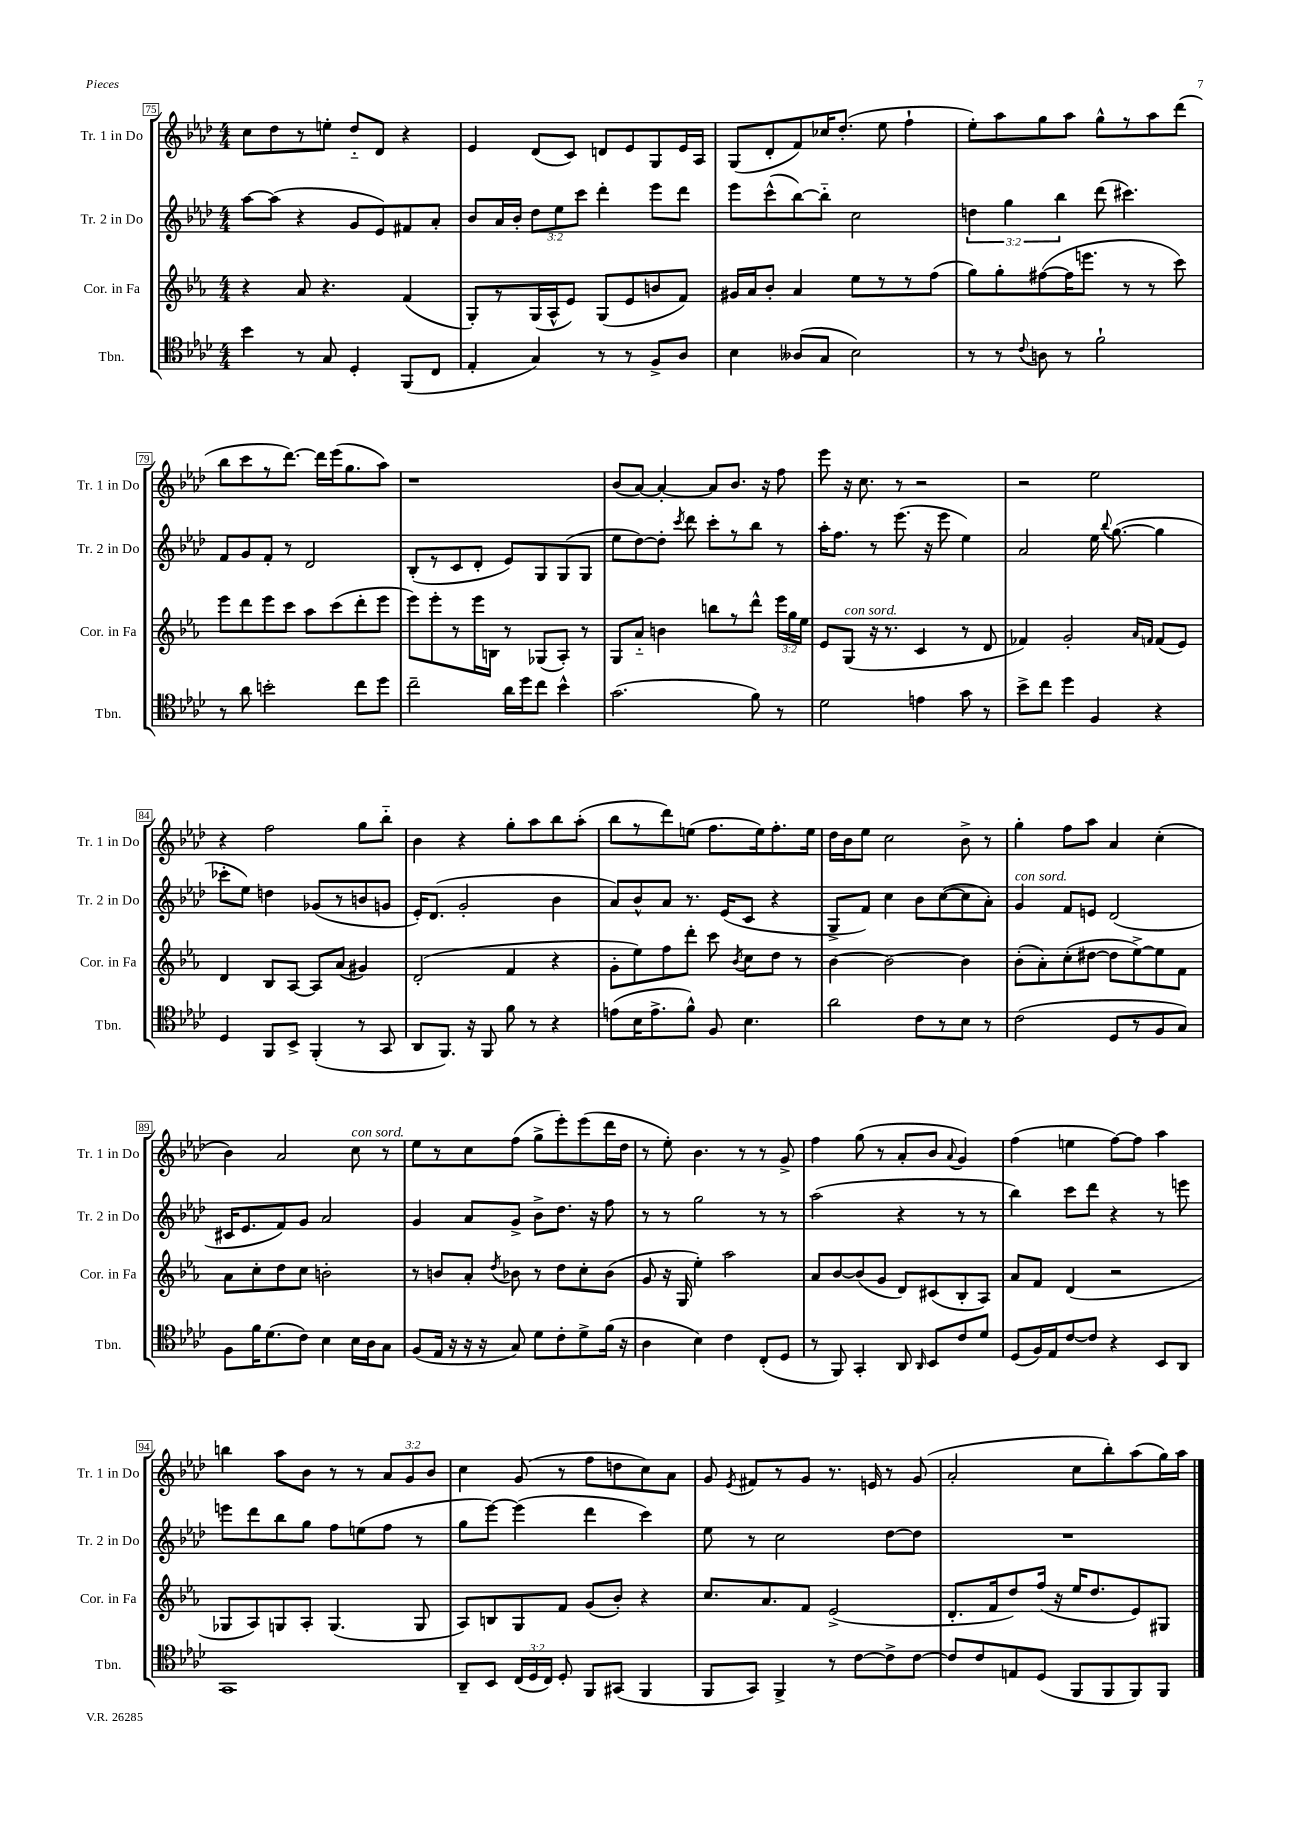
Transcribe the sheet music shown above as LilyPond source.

<<
\new StaffGroup <<
\new Staff = "s0" \with { instrumentName = "Tr. 1 in Do" shortInstrumentName = "Tr. 1 in Do" } {
    \clef treble \key aes \major \numericTimeSignature \time 4/4 \override Staff.TupletNumber.text = #tuplet-number::calc-fraction-text
    \autoBeamOff c''8[ des''8 r8 e''8]-. des''8[-_ des'8] r4 |
    ees'4 des'8[( c'8]) d'8[ ees'8 g8 ees'16 aes16] |
    g8[( des'8-. f'8) ces''16 des''8.]-.( ees''8 f''4-! |
    ees''8[-.) aes''8 g''8 aes''8] g''8[-^ r8 aes''8 des'''8]( |
    bes''8[ c'''8 r8 des'''8.]~) des'''16[ ees'''16( g''8. aes''8]) |
    r1 |
    bes'8[( aes'8]~) aes'4~-. aes'8[ bes'8.] r16 f''8 |
    ees'''8 r16 c''8. r8 r2 |
    r2 ees''2 |
    r4 f''2 g''8[ bes''8]-_ |
    bes'4 r4 g''8[-. aes''8 bes''8 aes''8]-.( |
    bes''8[ r8 des'''8) e''8]( f''8.[ e''16) f''8.-. e''16] |
    des''16[ bes'16 ees''8] c''2 bes'8-> r8 |
    g''4-. f''8[ aes''8] aes'4 c''4-.( |
    bes'4) aes'2 c''8^\markup { \italic "con sord." } r8 |
    ees''8[ r8 c''8 f''8]( g''8[-> ees'''8-.) ees'''8( des'''16 des''16] |
    r8 ees''8-.) bes'4. r8 r8 g'8-> |
    f''4 g''8( r8 aes'8[-. bes'8] \appoggiatura { aes'8 } g'4) |
    f''4( e''4 f''8[~) f''8] aes''4 |
    b''4 aes''8[ bes'8] r8 r8 \tuplet 3/2 { aes'8[ g'8 bes'8] } |
    c''4 g'8( r8 f''8[ d''8 c''8) aes'8] |
    g'8 \acciaccatura { ees'8 } fis'8[ r8 g'8] r8. e'16 r8 g'8( |
    aes'2-. c''8[ bes''8-.) aes''8( g''16) aes''16] \bar "|." |
}
\new Staff = "s1" \with { instrumentName = "Tr. 2 in Do" shortInstrumentName = "Tr. 2 in Do" } {
    \clef treble \key aes \major \numericTimeSignature \time 4/4 \override Staff.TupletNumber.text = #tuplet-number::calc-fraction-text
    \autoBeamOff aes''8[~ aes''8]( r4 g'8[ ees'8) fis'8 aes'8]-. |
    bes'8[ aes'16 bes'16]-. \tuplet 3/2 { des''8[ ees''8 c'''8] } des'''4-. ees'''8[ des'''8] |
    ees'''8[ c'''8-^( bes''8~) bes''8]-_ c''2 |
    \tuplet 3/2 { d''4 g''4 bes''4 } des'''8( cis'''4.) |
    f'8[ g'8 f'8]-. r8 des'2 |
    bes8[-.( r8 c'8 des'8]-. ees'8[) g8 g8( g8] |
    ees''8[ des''8~) des''8]-. \acciaccatura { c'''8 } des'''8 c'''8[-. r8 bes''8] r8 |
    aes''16[-. f''8.] r8 ees'''8.( r16 ees'''8 ees''4) |
    aes'2 ees''16 \appoggiatura { bes''8 } g''8.~( g''4 |
    ces'''8[-. ees''8]) d''4 ges'8[( r8 b'8 g'8] |
    ees'16[-.) des'8.]( g'2-. bes'4 |
    aes'8[) bes'8-^ aes'8] r8. ees'16[( c'8] r4 |
    g8[-> f'8]) c''4 bes'8[ c''8~( c''8 aes'8]-.) |
    g'4^\markup { \italic "con sord." } f'8[ e'8] des'2( |
    cis'16[ ees'8. f'8) g'8] aes'2 |
    g'4 aes'8[ g'8]-> bes'8[-> des''8.] r16 f''8 |
    r8 r8 g''2 r8 r8 |
    aes''2( r4 r8 r8 |
    bes''4) c'''8[ des'''8] r4 r8 e'''8 |
    e'''8[ des'''8 bes''8 g''8] f''8[ e''8( f''8] r8 |
    g''8[ ees'''8]~) ees'''4( des'''4 c'''4) |
    ees''8 r8 c''2 des''8[~ des''8] |
    R1 \bar "|." |
}
\new Staff = "s2" \with { instrumentName = "Cor. in Fa" shortInstrumentName = "Cor. in Fa" } {
    \clef treble \key ees \major \numericTimeSignature \time 4/4 \override Staff.TupletNumber.text = #tuplet-number::calc-fraction-text
    \autoBeamOff r4 aes'8 r4. f'4( |
    g8[-.) r8 g16( aes16-^ ees'8]) g8[( ees'8 b'8 f'8]) |
    gis'16[ aes'16 bes'8]-. aes'4 ees''8[ r8 r8 f''8]( |
    g''8[) g''8-. fis''8~( fis''16 e'''8.] r8 r8 c'''8) |
    ees'''8[ d'''8 ees'''8 c'''8] aes''8[ c'''8( d'''8-. ees'''8] |
    ees'''8[) ees'''8-. r8 ees'''16 b16] r8 ges8[( aes8]-.) r8 |
    g8[ aes'8]-_ b'4 b''8[ r8 d'''8]-^ \tuplet 3/2 { ees'''16[ g''16 ees''16] } |
    ees'8[ g8]^\markup { \italic "con sord." }( r16 r8. c'4 r8 d'8 |
    fes'4) g'2-. \grace { aes'16[ f'16] } f'8[( ees'8]) |
    d'4 bes8[ aes8]~ aes8[ aes'8]( gis'4) |
    d'2-.( f'4 r4 |
    g'8[-. ees''8) f''8 d'''8]-. c'''8 \acciaccatura { bes'8 } c''8[ d''8] r8 |
    bes'4~ bes'2~ bes'4 |
    bes'8[-.( aes'8-.) c''8-.( dis''8]~ dis''8[ ees''8~->) ees''8 f'8] |
    aes'8[ c''8-. d''8 c''8] b'2-. |
    r8 b'8[ aes'8]-. \acciaccatura { d''8 } bes'8 r8 d''8[ c''8-. bes'8]( |
    g'8 r16 g16 ees''4-.) aes''2 |
    aes'8[ bes'8~ bes'8( g'8] d'8[) cis'8( bes8-. aes8]) |
    aes'8[ f'8] d'4( r2 |
    ges8[ aes8) g8 aes8]-. g4.( g8 |
    aes8[) b8 g8 f'8] g'8[( bes'8]-.) r4 |
    c''8.[ aes'8. f'8] ees'2->( |
    d'8.[-. f'16 d''8) f''16]( r16 ees''16[ d''8. ees'8) gis8] \bar "|." |
}
\new Staff = "s3" \with { instrumentName = "Tbn." shortInstrumentName = "Tbn." } {
    \clef tenor \key aes \major \numericTimeSignature \time 4/4 \override Staff.TupletNumber.text = #tuplet-number::calc-fraction-text
    \autoBeamOff bes'4 r8 g8 des4-. f,8[( c8] |
    ees4-. g4) r8 r8 f8[-> aes8] |
    bes4 aeses8[( g8] bes2) |
    r8 r8 \appoggiatura { c'8 } a8 r8 f'2-! |
    r8 aes'8 b'2-. c''8[ des''8] |
    c''2-- aes'16[ des''16 c''8] bes'4-^ |
    g'2.( f'8) r8 |
    des'2 e'4 g'8 r8 |
    bes'8[-> c''8] des''4 f4 r4 |
    des4 f,8[ bes,8]-> f,4-.( r8 g,8 |
    aes,8[ f,8.]) r16 f,8 f'8 r8 r4 |
    e'8[( bes16 e'8.-> f'8]-^) f8 bes4. |
    aes'2 c'8[ r8 bes8] r8 |
    c'2( des8[ r8 f8 g8]) |
    f8[ f'16 des'8.( c'8]) bes4 bes16[ aes16 g8] |
    f8[( ees16] r16 r16 r16 g8) des'8[ c'8-. des'8-> f'16]( r16 |
    aes4 bes4) c'4 c8[-.( des8] |
    r8 f,8) g,4-. aes,8 \grace { aes,16 } bes,8[ c'8 des'8] |
    des8[( f16) ees16 c'8~ c'8] r4 bes,8[ aes,8] |
    g,1 |
    aes,8[-- bes,8] \tuplet 3/2 { c16[( des16 c16]) } des8-. f,8[ gis,8]( f,4 |
    f,8[ g,8]) f,4-> r8 c'8[~ c'8-> c'8]~ |
    c'8[ c'8 e8 des8]( f,8[ f,8 f,8) f,8] \bar "|." |
}
>>
>>
\layout { \context { \Score currentBarNumber = #75 \override BarNumber.stencil = #(make-stencil-boxer 0.1 0.3 ly:text-interface::print) } }
